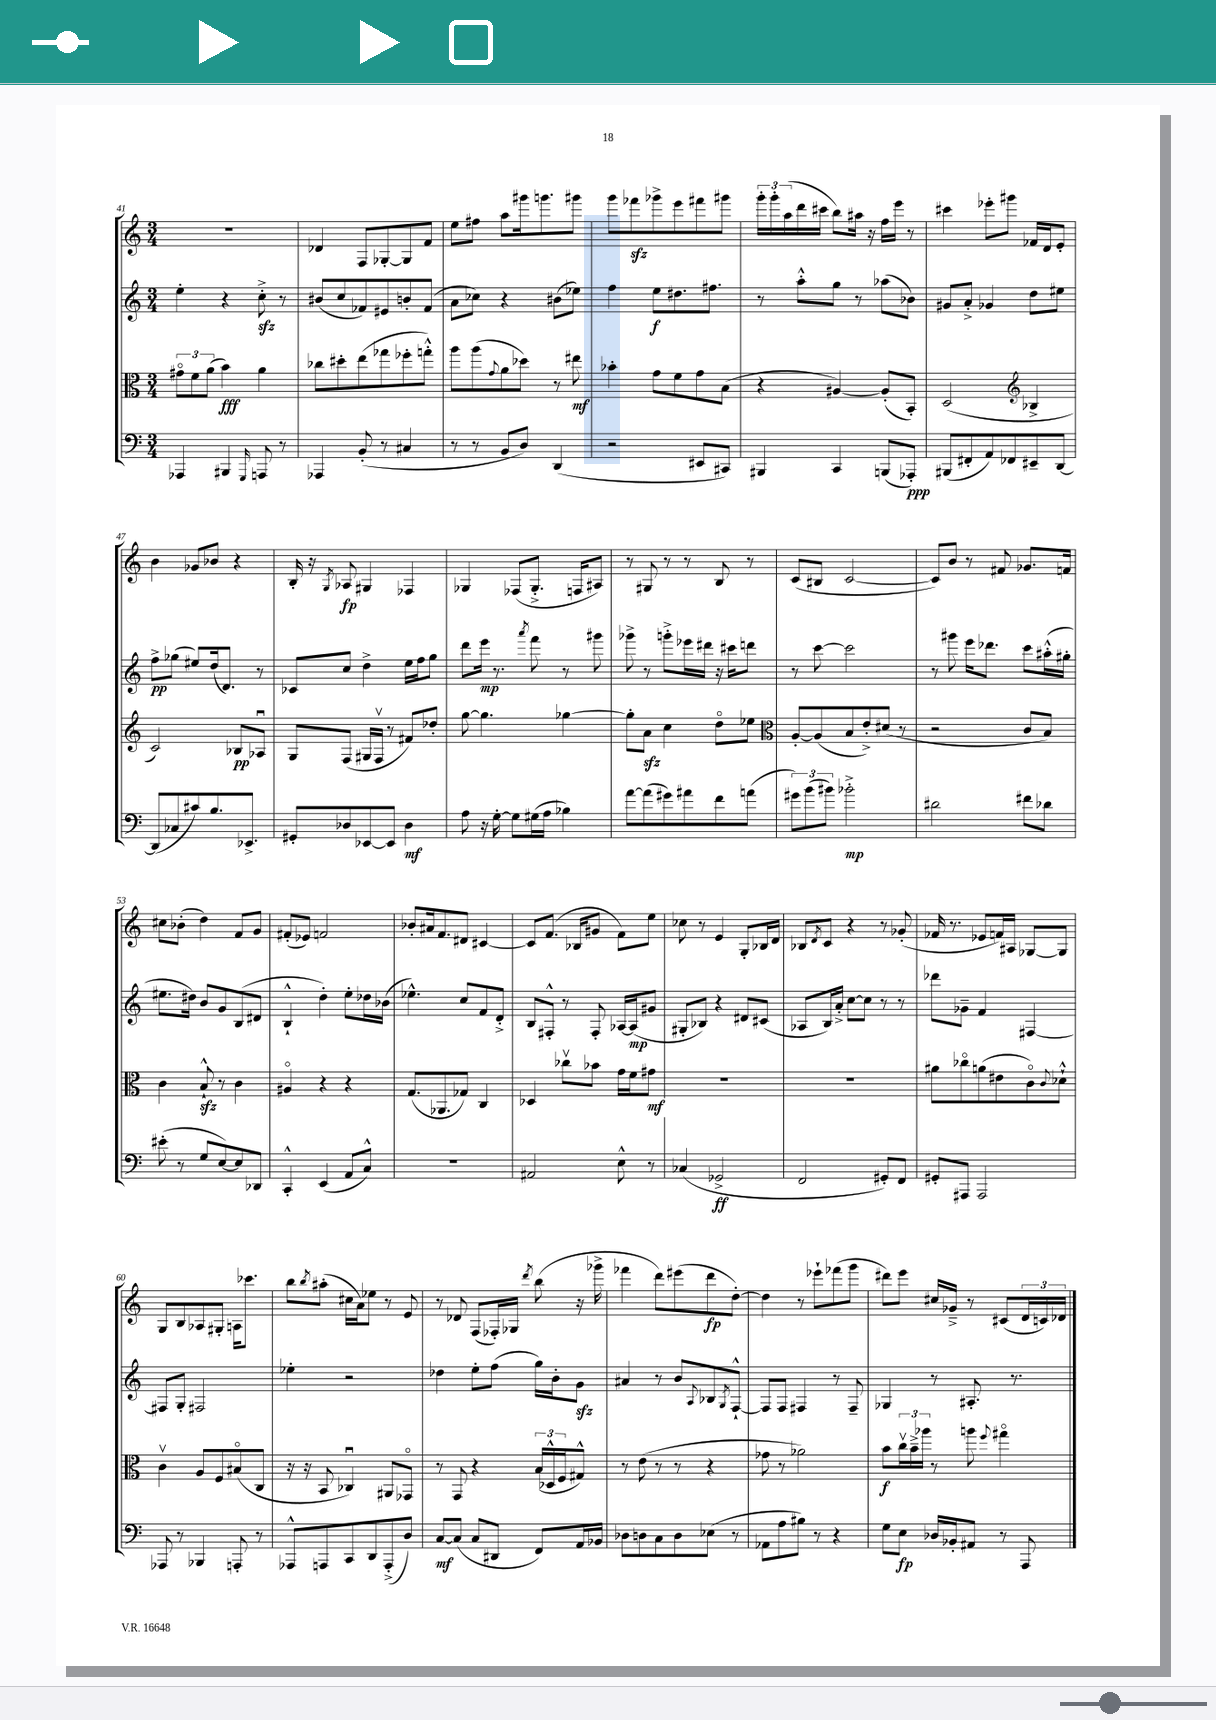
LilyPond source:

<<
\new StaffGroup <<
\new Staff = "s0" {
    \clef treble \key c \major \numericTimeSignature \time 3/4
    R2. |
    des'4 f8 ges8~-. ges8 f'8 |
    e''8 fis''8 a''8 gis'''16 g'''8. gis'''8 |
    g'''8 fes'''8\sfz ges'''8-> e'''8 fis'''8 gis'''8 |
    \tuplet 3/2 { g'''16-. g'''16-. a''16( } d'''16 cis'''16 b''8) ais''16 r16 f''16 e'''16 r8 |
    cis'''4 ees'''8-. gis'''8 fes'16 d'16 e'8-. |
    b'4 ges'8 bes'8 r4 |
    b16-. r16 \acciaccatura { g8 } aes8\fp gis4 fes4 |
    ges4 fes8( ges8.-.-> f16 ais8) |
    r8 gis8 r8 r8 b8 r8 |
    c'8( bis8 c'2~ |
    c'8) b'8 r8 fis'8 ges'8. f'16 |
    cis''8 bes'8-.( d''4) f'8 g'8 |
    fis'8-.( ees'8) f'2 |
    bes'8-. ais'16 f'8. dis'8 cis'4~ |
    cis'8 f'8.( bes16 gis'8 f'8) e''8 |
    ces''8 r8 e'4 g8-. bes16 d'16 |
    bes8 \acciaccatura { d'8 } c'8 r4 r8 ges'8-.( |
    fes'16 r8. ees'8 f'16) ais16 ges8~ ges8 |
    g8 b8 aes8 gis8-. a16 ces'''8. |
    b''8 \acciaccatura { b''8 } ais''8-.( cis''16 a'16) ees''8 r8 e'8 |
    r8 des'8 f8( fes16-.) ges16 \acciaccatura { d'''8 } b''8( r16 ges'''16-> |
    fes'''4 d'''8) eis'''8( d'''8\fp d''8~-.) |
    d''4 r8 ees'''8-! fes'''8( g'''8 |
    dis'''8) e'''8 cis''16 ges'16---> r8 cis'8( \tuplet 3/2 { d'16 c'16) des'16 } \bar "|." |
}
\new Staff = "s1" {
    \clef treble \key c \major \numericTimeSignature \time 3/4
    e''4-. r4 c''8-.->\sfz r8 |
    bis'8( c''8 fes'8) eis'8 b'8-. fes'8( |
    a'8 ces''8) r4 bis'8( ees''8) |
    f''4 e''8\f dis''8. fis''8. |
    r8 a''8-.-^ g''8 r8 aes''8( bes'8) |
    gis'8 a'8-.-> ges'4 d''8 eis''8 |
    f''8->\pp ges''8( eis''8) d''16( d'8.) r8 |
    ces'8 c''8 d''4-> e''16 f''16 g''8 |
    d'''8 e'''16\mp r8. \acciaccatura { a'''8 } f'''8 r8 gis'''8 |
    ges'''8-> r8 g'''8-.-> ees'''16 dis'''16 r16 cis'''16 d'''8 |
    r8 c'''8~ c'''2 |
    r8 gis'''8 e'''16 des'''8. c'''8 ais''16-.-^( gis''16-. |
    eis''8. dis''16) b'8 g'8 b8( dis'8 |
    b4-!-^ d''4-.) e''8-. des''16 bes'16( |
    ees''4.-^) c''8 f'8 d'8-.-> |
    b8 fis8-.-^ r8 fis8-. aes16~ aes16\mp( gis'8 |
    gis8-. bes8) r4 dis'8 cis'8( |
    aes8 b16) a'16-.-> c''8~ c''8 r8 r8 |
    des'''8 ges'8-- f'4 fis4~ |
    fis8 g8-. fis2 |
    ees''4-. r2 |
    des''4 e''8-. f''8( g''16) b'16-. g'8\sfz |
    ais'4 r8 b'8 \appoggiatura { a8 } bes8 \acciaccatura { g8 } f8~-!-^ |
    f8 f8 fis4 r8 fis8-- |
    ges4 r8 ais8.-. r8. \bar "|." |
}
\new Staff = "s2" {
    \clef alto \key c \major \numericTimeSignature \time 3/4
    \tuplet 3/2 { gis'8\flageolet f'8 a'8( } b'4\fff) a'4 |
    ces''8 dis''8-. e''8( ges''8 fes''8-. g''8-.-^) |
    a''8 a''8( \appoggiatura { g'8 } a'8 des''8) r8 eis''8\mf |
    bes'4-. g'8 f'8 g'8 b8( |
    r4 ais4~) ais8-.( b,8-.) |
    d2( \clef treble bes4-> |
    c'2) bes8\pp aes8\downbow |
    g8 f8( gis16 f16\upbow r8 fis'8) des''8-. |
    g''8~ g''4. ges''4~ |
    ges''8-. a'8\sfz c''4 d''8\flageolet ees''8 |
    \clef alto a8~-. a8( b8 e'8-.->) dis'8( r8 |
    r2 c'8 b8) |
    c'4 b8-!-^\sfz r8 c'4 |
    ais4\flageolet r4 r4 |
    g8.( aes,8. ges8) c4 |
    des4 ces''8\upbow bes'8 g'16 f'16 gis'8\mf |
    R2. |
    r2. |
    ais'8 ces''8\flageolet a'8( eis'8 c'8\flageolet) \appoggiatura { c'8 } des'8-!-^ |
    c'4\upbow a8 f8 bis8\flageolet( c8 |
    r16 r16 b,8 ces4\downbow) ais,8 ges,8\flageolet |
    r8 g,8 r4 \tuplet 3/2 { b16( des16-^ f16 } gis8-^) |
    r8 e'8( r8 r8 r4 |
    ges'8 r8 aes'2) |
    b'8\f \tuplet 3/2 { c''16\upbow b'16---> aes''16 } r8 a''8 \appoggiatura { f''8 } gis''4\flageolet \bar "|." |
}
\new Staff = "s3" {
    \clef bass \key c \major \numericTimeSignature \time 3/4
    aes,,4 bis,,4 \grace { g,,16 } a,,8 r8 |
    aes,,4 b,8-.( r8 cis4 |
    r8 r8 b,8 d8) d,4( |
    r2 eis,8 cis,8) |
    bis,,4 c,4 b,,8( aes,,8-.\ppp) |
    bis,,8( fis,8-. a,8) fes,8 eis,8-- d,8~ |
    d,8( ces8 cis'8) b8. ees,8.-> |
    gis,8-. des8 ees,8~ ees,8 des4\mf |
    a8 r16 g16~-. g8 gis16( a16 bes4) |
    a'8~ a'8( gis'8) ais'8 f'8 a'8( |
    \tuplet 3/2 { gis'8) b'8( bis'8) } bes'2-.->\mp |
    dis'2 fis'8 des'8 |
    eis'8-.( r8 g8 e8~) e8 des,8 |
    c,4-.-^ e,4( a,8 c8-^) |
    R2. |
    ais,2 e8-^ r8 |
    ces4( ges,2->\ff |
    f,2 gis,8-.) f,8 |
    gis,8-. ais,,8 ais,,2 |
    aes,,8 r8 bes,,4 a,,8-. r8 |
    aes,,8-^ a,,8 c,8 d,8 a,,8-.->( d8) |
    c8~\mf c8( c8 dis,8 f,8) a,16 bes,16 |
    des8 d8 c8 d8 ees8( r8 |
    aes,8 a8 bis8) r8 r4 |
    g8 e8\fp des16 bes,16-. ais,8 r8 a,,8 \bar "|." |
}
>>
>>
\layout { \context { \Score currentBarNumber = #41 } }
